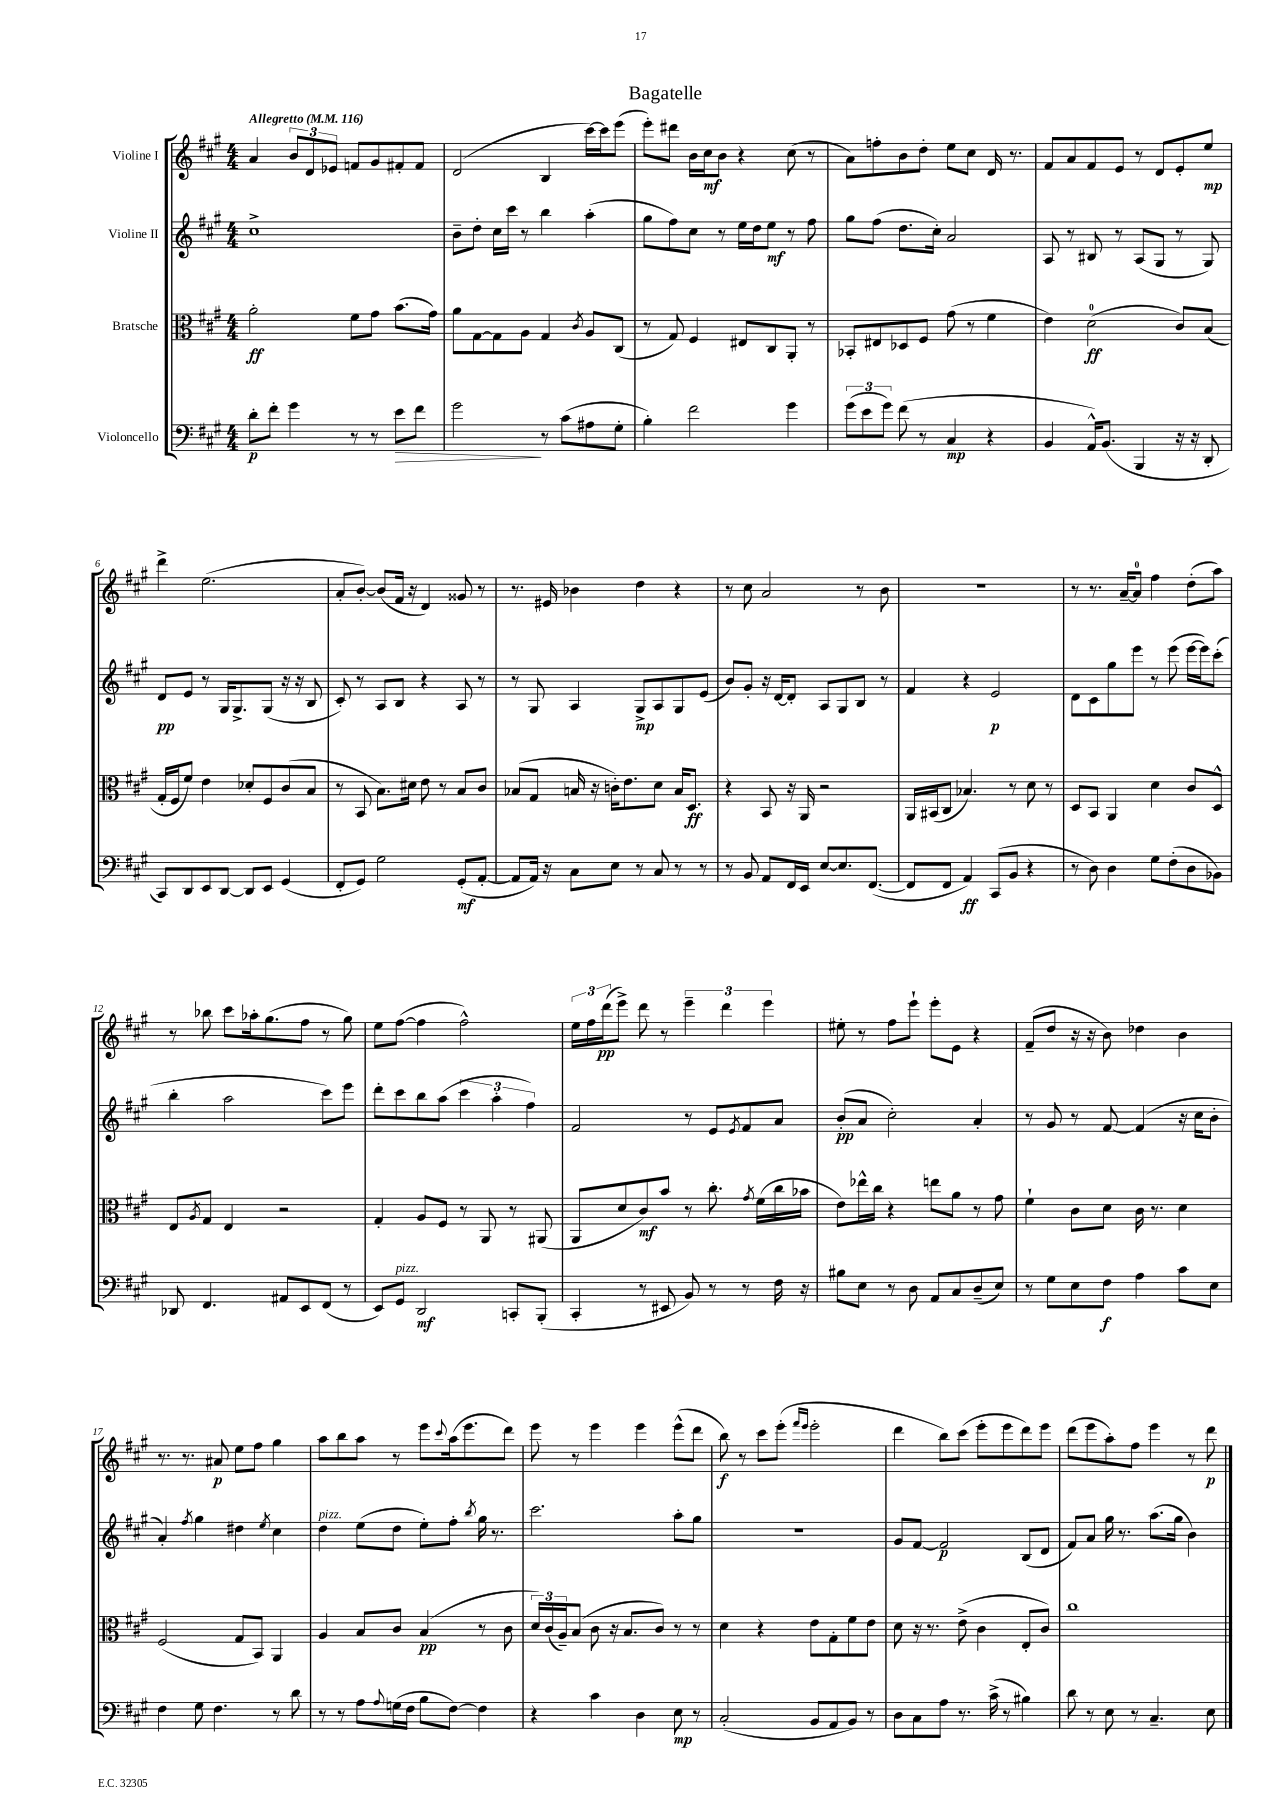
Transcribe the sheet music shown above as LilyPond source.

\header { title = "Bagatelle" }
<<
\new StaffGroup <<
\new Staff = "s0" \with { instrumentName = "Violine I" } {
    \clef treble \key a \major \numericTimeSignature \time 4/4 \tempo "Allegretto" 4 = 116
    a'4 \tuplet 3/2 { b'8 d'8 ees'8 } f'8 gis'8 fis'8-. fis'8 |
    d'2( b4 cis'''16~) cis'''16 e'''8( |
    e'''8-.) dis'''8 b'16 cis''16\mf b'8 r4 cis''8( r8 |
    a'8) f''8-. b'8 d''8-. e''8 cis''8 d'16 r8. |
    fis'8 a'8 fis'8 e'8 r8 d'8 e'8-. e''8\mp |
    d'''4-> e''2.( |
    a'8-. b'8~-.) b'8( fis'16 r16 d'4) gisis'8 r8 |
    r8. eis'16 bes'4 d''4 r4 |
    r8 cis''8 a'2 r8 b'8 |
    R1 |
    r8 r8. a'16~-- a'8-0 fis''4 d''8-.( a''8) |
    r8 bes''8 cis'''8 aes''16-. gis''8.( fis''8 r8 gis''8) |
    e''8 fis''8~( fis''4 fis''2-^) |
    \tuplet 3/2 { e''16 fis''16 d'''16\pp( } e'''8->) d'''8 r8 \tuplet 3/2 { e'''4-- d'''4 e'''4 } |
    eis''8-. r8 fis''8 e'''8-! e'''8-. e'8 r4 |
    fis'8--( d''8 r16 r16 b'8) des''4 b'4 |
    r8. r8. ais'8\p e''8 fis''8 gis''4 |
    a''8 b''8 a''8 r8 e'''8 \appoggiatura { cis'''8 } a''16( e'''8. d'''8) |
    e'''8 r8 e'''4 e'''4 e'''8-^( d'''8 |
    b''8\f) r8 cis'''8 e'''8-.( \grace { fis'''16 e'''16 } e'''2-. |
    d'''4 b''8) cis'''8( e'''8-. e'''8 d'''8) e'''8 |
    d'''8( e'''8 a''8-.) fis''8 e'''4 r8 d'''8\p \bar "|." |
}
\new Staff = "s1" \with { instrumentName = "Violine II" } {
    \clef treble \key a \major \numericTimeSignature \time 4/4
    cis''1-> |
    b'8-- d''8-. cis''16 cis'''16 r8 b''4 a''4-.( |
    gis''8 fis''8) cis''8 r8 e''16 d''16 e''8\mf r8 fis''8 |
    gis''8 fis''8( d''8. cis''16-.) a'2 |
    a8 r8 bis8 r8 a8( gis8 r8 gis8) |
    d'8\pp e'8 r8 gis16 gis8.-> gis8( r16 r16 b8 |
    cis'8-.) r8 a8 b8 r4 a8 r8 |
    r8 gis8 a4 gis8->\mp a8 gis8 e'8( |
    b'8) gis'8-. r16 d'16~ d'8-. a8 gis8 b8 r8 |
    fis'4 r4 e'2\p |
    d'8 cis'8 gis''8 e'''8 r8 e'''8( e'''16~ e'''16) cis'''8-.( |
    b''4-. a''2 cis'''8) e'''8 |
    d'''8-. cis'''8 b''8 a''8( \tuplet 3/2 { cis'''4 a''4-. fis''4) } |
    fis'2 r8 e'8 \acciaccatura { e'8 } fis'8 a'8 |
    b'8-.\pp( a'8 cis''2-.) a'4-. |
    r8 gis'8 r8 fis'8~ fis'4( r16 cis''16 b'8-. |
    a'4-.) \acciaccatura { fis''8 } gis''4 dis''4 \acciaccatura { e''8 } cis''4 |
    d''4^\markup { \italic "pizz." } e''8( d''8 e''8-.) fis''8-. \acciaccatura { b''8 } gis''16 r8. |
    cis'''2. a''8-. gis''8 |
    r1 |
    gis'8 fis'8~ fis'2\p b8( d'8 |
    fis'8) a'8 gis''16 r8. a''8.( gis''16 b'4) \bar "|." |
}
\new Staff = "s2" \with { instrumentName = "Bratsche" } {
    \clef alto \key a \major \numericTimeSignature \time 4/4
    a'2-.\ff fis'8 gis'8 b'8.( gis'16) |
    a'8 gis8~ gis8 a8 gis4 \acciaccatura { cis'8 } a8 cis8( |
    r8 gis8) fis4 eis8 cis8 a,8-. r8 |
    bes,8-. eis8 des8 fis8 gis'8( r8 fis'4 |
    e'4) d'2-0\ff( cis'8) b8( |
    gis16-. fis16 fis'8) e'4 des'8-. fis8 cis'8( b8 |
    r8 b,8 b8.) dis'16 e'8 r8 b8 cis'8 |
    bes8( gis8 b16 r16 c'16-.) e'8. d'8 b16 d8.\ff |
    r4 b,8 r16 a,16 r2 |
    a,16 bis,16( cis8 bes4.) r8 d'8 r8 |
    d8 b,8 a,4 d'4 cis'8 d8-^ |
    e8 \acciaccatura { a8 } gis8 e4 r2 |
    gis4-. a8 fis8 r8 a,8 r8 ais,8( |
    a,8 d'8 cis'8\mf) b'8 r8 cis''8.-. \acciaccatura { gis'8 } fis'16( cis''16 bes'16 |
    e'8) ees''16-^ cis''16 r4 e''8 a'8 r8 gis'8 |
    fis'4-! cis'8 d'8 cis'16 r8. d'4 |
    fis2( gis8 b,8) a,4 |
    a4 b8 cis'8 b4\pp( r8 cis'8 |
    \tuplet 3/2 { d'16) cis'16( a16--) } b8( cis'8 r16 b8. cis'8) r8 r8 |
    d'4 r4 e'8 gis8-. fis'8 e'8 |
    d'8 r16 r8. e'8->( cis'4 e8-. cis'8) |
    cis''1 \bar "|." |
}
\new Staff = "s3" \with { instrumentName = "Violoncello" } {
    \clef bass \key a \major \numericTimeSignature \time 4/4
    d'8-.\p fis'8-. gis'4 r8 r8 e'8\> fis'8 |
    gis'2\! r8 cis'8( ais8 gis8-. |
    b4-.) fis'2 gis'4 |
    \tuplet 3/2 { gis'8( e'8 gis'8) } fis'8( r8 cis4\mp r4 |
    b,4 a,16-^) b,8.( b,,4 r16 r16 d,8-. |
    cis,8) d,8 e,8 d,8~ d,8 e,8 gis,4( |
    fis,8-. gis,8) gis2 gis,8-.\mf( a,8~-. |
    a,8 a,16) r16 cis8 e8 r8 cis8 r8 r8 |
    r8 b,8 a,8 fis,16 e,16 e8~ e8. fis,8.~( |
    fis,8 fis,8 a,4\ff) cis,8( b,8 r4 |
    r8 d8) d4 gis8 fis8-.( d8 bes,8) |
    des,8 fis,4. ais,8 e,8 fis,8( r8 |
    e,8) gis,8^\markup { \italic "pizz." } d,2\mf c,8-. b,,8-.( |
    cis,4-. r8 eis,8 b,8) r8 r8 fis16 r16 |
    bis8 e8 r8 d8 a,8 cis8 d8--( e8) |
    r8 gis8 e8 fis8\f a4 cis'8 e8 |
    fis4 gis8 fis4. r8 d'8 |
    r8 r8 a8 \appoggiatura { a8 } g16( fis16 b8 fis8~) fis4 |
    r4 cis'4 d4 e8\mp r8 |
    cis2-.( b,8 a,8 b,8) r8 |
    d8 cis8 a8 r8. cis'16->( r8 bis4) |
    d'8 r8 e8 r8 cis4.-- e8 \bar "|." |
}
>>
>>
